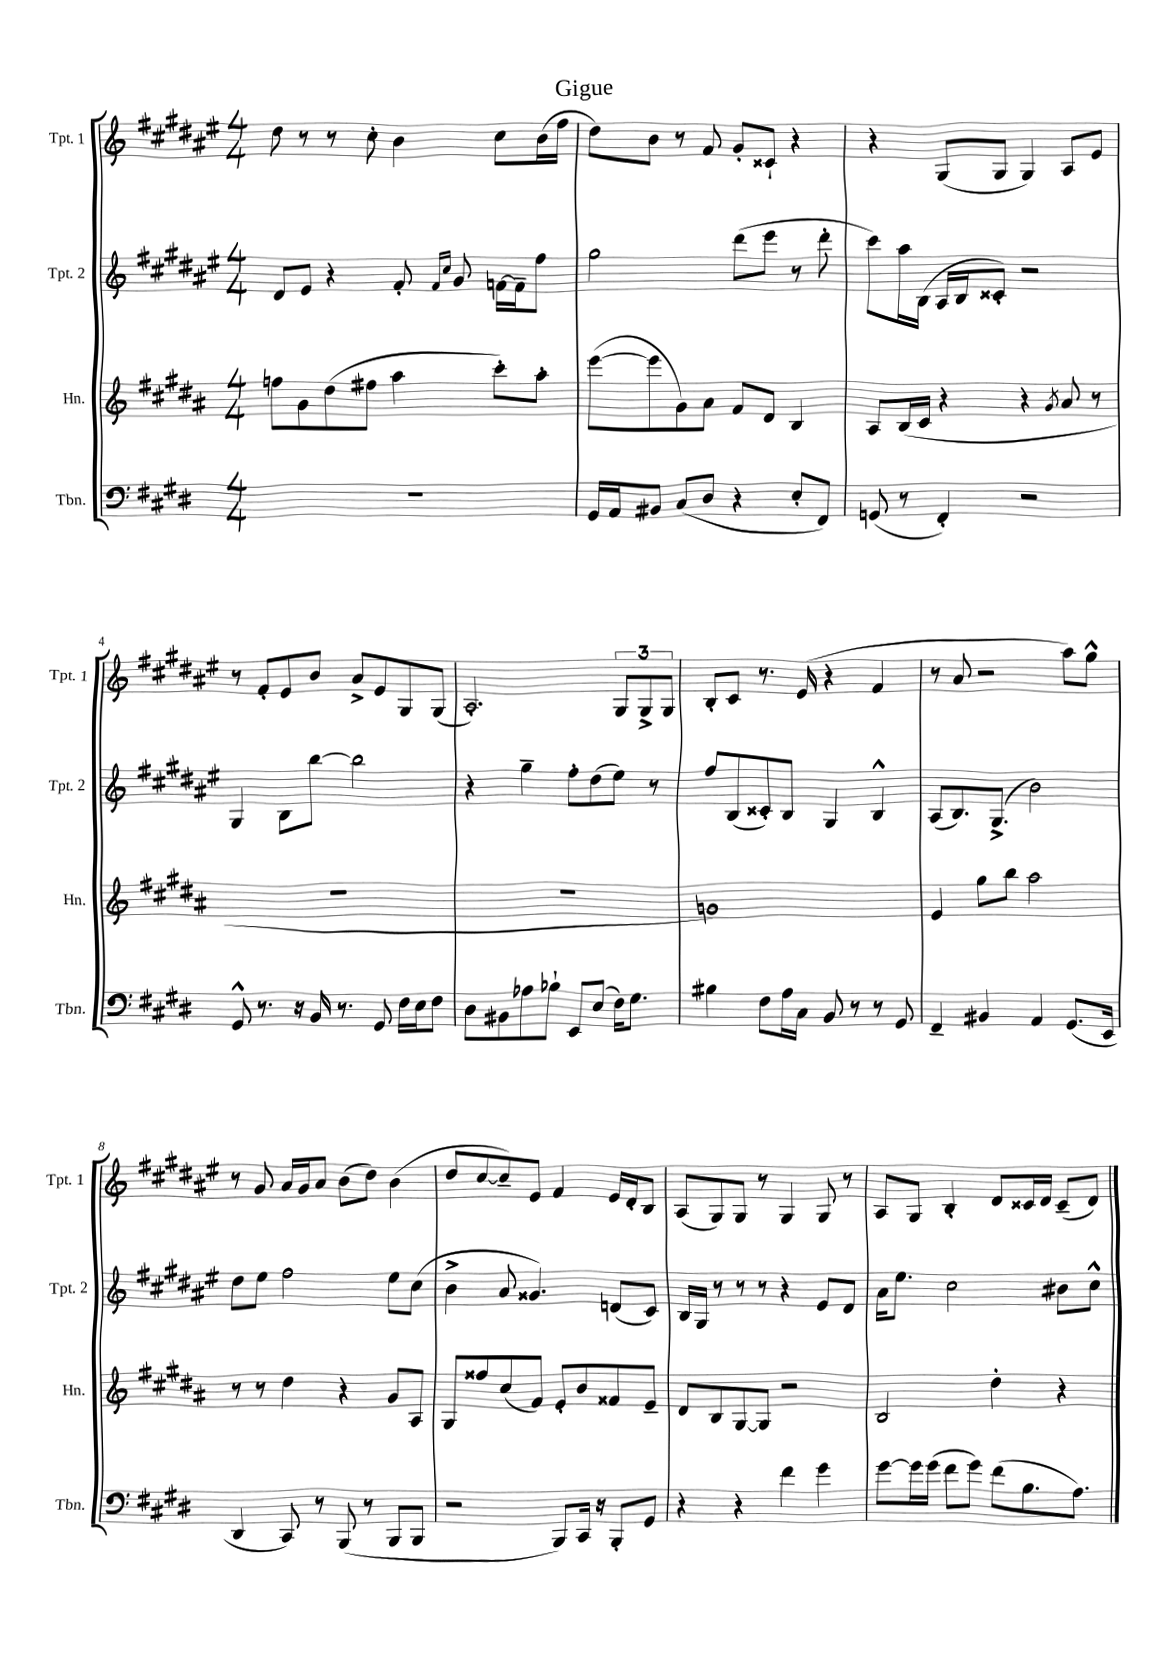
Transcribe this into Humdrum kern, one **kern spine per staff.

**kern	**kern	**kern	**kern
*part4	*part3	*part2	*part1
*staff4	*staff3	*staff2	*staff1
*I"Tbn.	*I"Hn.	*I"Tpt. 2	*I"Tpt. 1
*I'Tbn.	*I'Hn.	*I'Tpt. 2	*I'Tpt. 1
*clefF4	*clefG2	*clefG2	*clefG2
*k[f#c#g#d#]	*k[f#c#g#d#a#]	*k[f#c#g#d#a#e#]	*k[f#c#g#d#a#e#]
*M4/4	*M4/4	*M4/4	*M4/4
=1	=1	=1	=1
1r	8ffn\L	8d#/L	8dd#\
.	8g#\	8e#/J	8r
.	(8dd#\	4r	8r
.	8ff#X\J	.	8cc#'\
.	4aa#\	8f#'/	4b\
.	.	16qqf#/LL	.
.	.	16qqcc#/JJ	.
.	.	8g#/	.
.	8ccc#'\L)	[16fn\LL	8cc#\L
.	.	16f~\J]	.
.	8aa#'\J	8ff#\J	(16b\L
.	.	.	16ff#\JJ
=2	=2	=2	=2
16GG#/LL	([8eee\L	2gg#\	8dd#\L)
16AA/J	.	.	.
8BB#X/J	8eee\]	.	8b\J
(8C#/L	8g#\)	.	8r
8D#/J	8a#\J	.	8f#/
4r	8f#/L	(8ddd#\L	8g#'/L
.	8d#/J	8eee#\J	8c##X`/J
8E'/L	4B/	8r	4r
8FF#/J)	.	8ddd#'\	.
=3	=3	=3	=3
(8GGn/	8A#/L	8ccc#\L)	4r
8r	(16B/L	16aa#\L	.
.	16c#/JJ	(16B\JJ	.
4FF#'/)	4r	16A#/LL	(8G#/L
.	.	16B/J	.
.	.	8c##X'/J)	8G#/J
2r	4r	2r	4G#/)
.	8qg#/	.	.
.	8a#/	.	8A#/L
.	8r	.	8e#/J
!!LO:LB:g=z
=4	=4	=4	=4
8GG#^^/	1r	4G#/	8r
8.r	.	.	8f#'/L
.	.	8B\L	8e#/
16r	.	.	.
16BB/	.	[8bb\J	8b/J
8.r	.	.	.
.	.	2bb\]	8a#^/L
8GG#/	.	.	8e#/
16F#\LL	.	.	8G#/
16E\J	.	.	.
8F#\J	.	.	(8G#/J
=5	=5	=5	=5
8D#\L	1r	4r	2.A#'/)
8BB#X\	.	.	.
8A-X\	.	4gg#~\	.
8B-X`\J	.	.	.
8EE/L	.	8ff#'\L	.
(8E/J	.	(8dd#\	.
16F#\KL)	.	8ee#\J)	12G#/L
8.G#\J	.	.	.
.	.	.	12G#^/
.	.	8r	.
.	.	.	12G#/J
=6	=6	=6	=6
4B#X\	1gn)	8ff#/L	8B'/L
.	.	(8B/	8c#/J
8F#\L	.	8c##X'/)	8.r
16A\L	.	8B/J	.
16C#\JJ	.	.	(16e#/
8BB/	.	4G#/	4r
8r	.	.	.
8r	.	4B^^/	4f#/
8GG#/	.	.	.
=7	=7	=7	=7
4FF#~/	4e/	(8A#/L	8r
.	.	8.B/)	8a#/
4BB#X/	8gg#\L	.	2r
.	.	(8.G#^/J	.
.	8bb\J	.	.
4AA/	2aa#\	2b\)	.
(8.GG#/L	.	.	8aa#\L)
.	.	.	8gg#^^\J
16EE/Jk	.	.	.
!!LO:LB:g=z
=8	=8	=8	=8
4DD#/	8r	8dd#\L	8r
.	8r	8ee#\J	8g#/
8CC#/)	4dd#\	2ff#\	16a#/LL
.	.	.	16g#/J
8r	.	.	8a#/J
(8BBB/	4r	.	(8b\L
8r	.	.	8dd#\J)
8BBB/L	8g#/L	8ee#\L	(4b\
8BBB/J	8A#/J	(8cc#\J	.
=9	=9	=9	=9
2r	8G#/L	4b^\	8dd#/L
.	8ff##X/	.	[8cc#/
.	(8cc#/	8a#/	8cc#~/])
.	8f#/J)	4.g##X/)	8e#/J
8BBB/L)	8e'/L	.	4f#/
16CC#/Jk	8b/	.	.
16r	.	.	.
8BBB'/L	8f##X/	(8dn/L	16e#/LL
.	.	.	16d#'/J
8GG#/J	8e~/J	8c#/J)	8B/J
=10	=10	=10	=10
4r	8d#/L	16B/LL	(8A#/L
.	.	16G#/JJ	.
.	8B/	8r	8G#/)
4r	[8G#/	8r	8G#/J
.	8G#/J]	8r	8r
4f#\	2r	4r	4G#/
4g#\	.	8e#/L	8G#/
.	.	8d#/J	8r
=11	=11	=11	=11
[8g#\L	2B/	16a#\KL	8A#/L
.	.	8.ee#\J	.
16g#\L]	.	.	8G#/J
(16g#\JJ	.	.	.
8f#\L	.	2cc#\	4B'/
8g#\J)	.	.	.
(8f#\L	4dd#'\	.	8d#/L
8.B\	.	.	16c##X/L
.	.	.	16d#/JJ
.	4r	8b#X\L	(8c##~/L
8.A\J)	.	.	.
.	.	8cc#^^\J	8d#/J)
==	==	==	==
*-	*-	*-	*-
